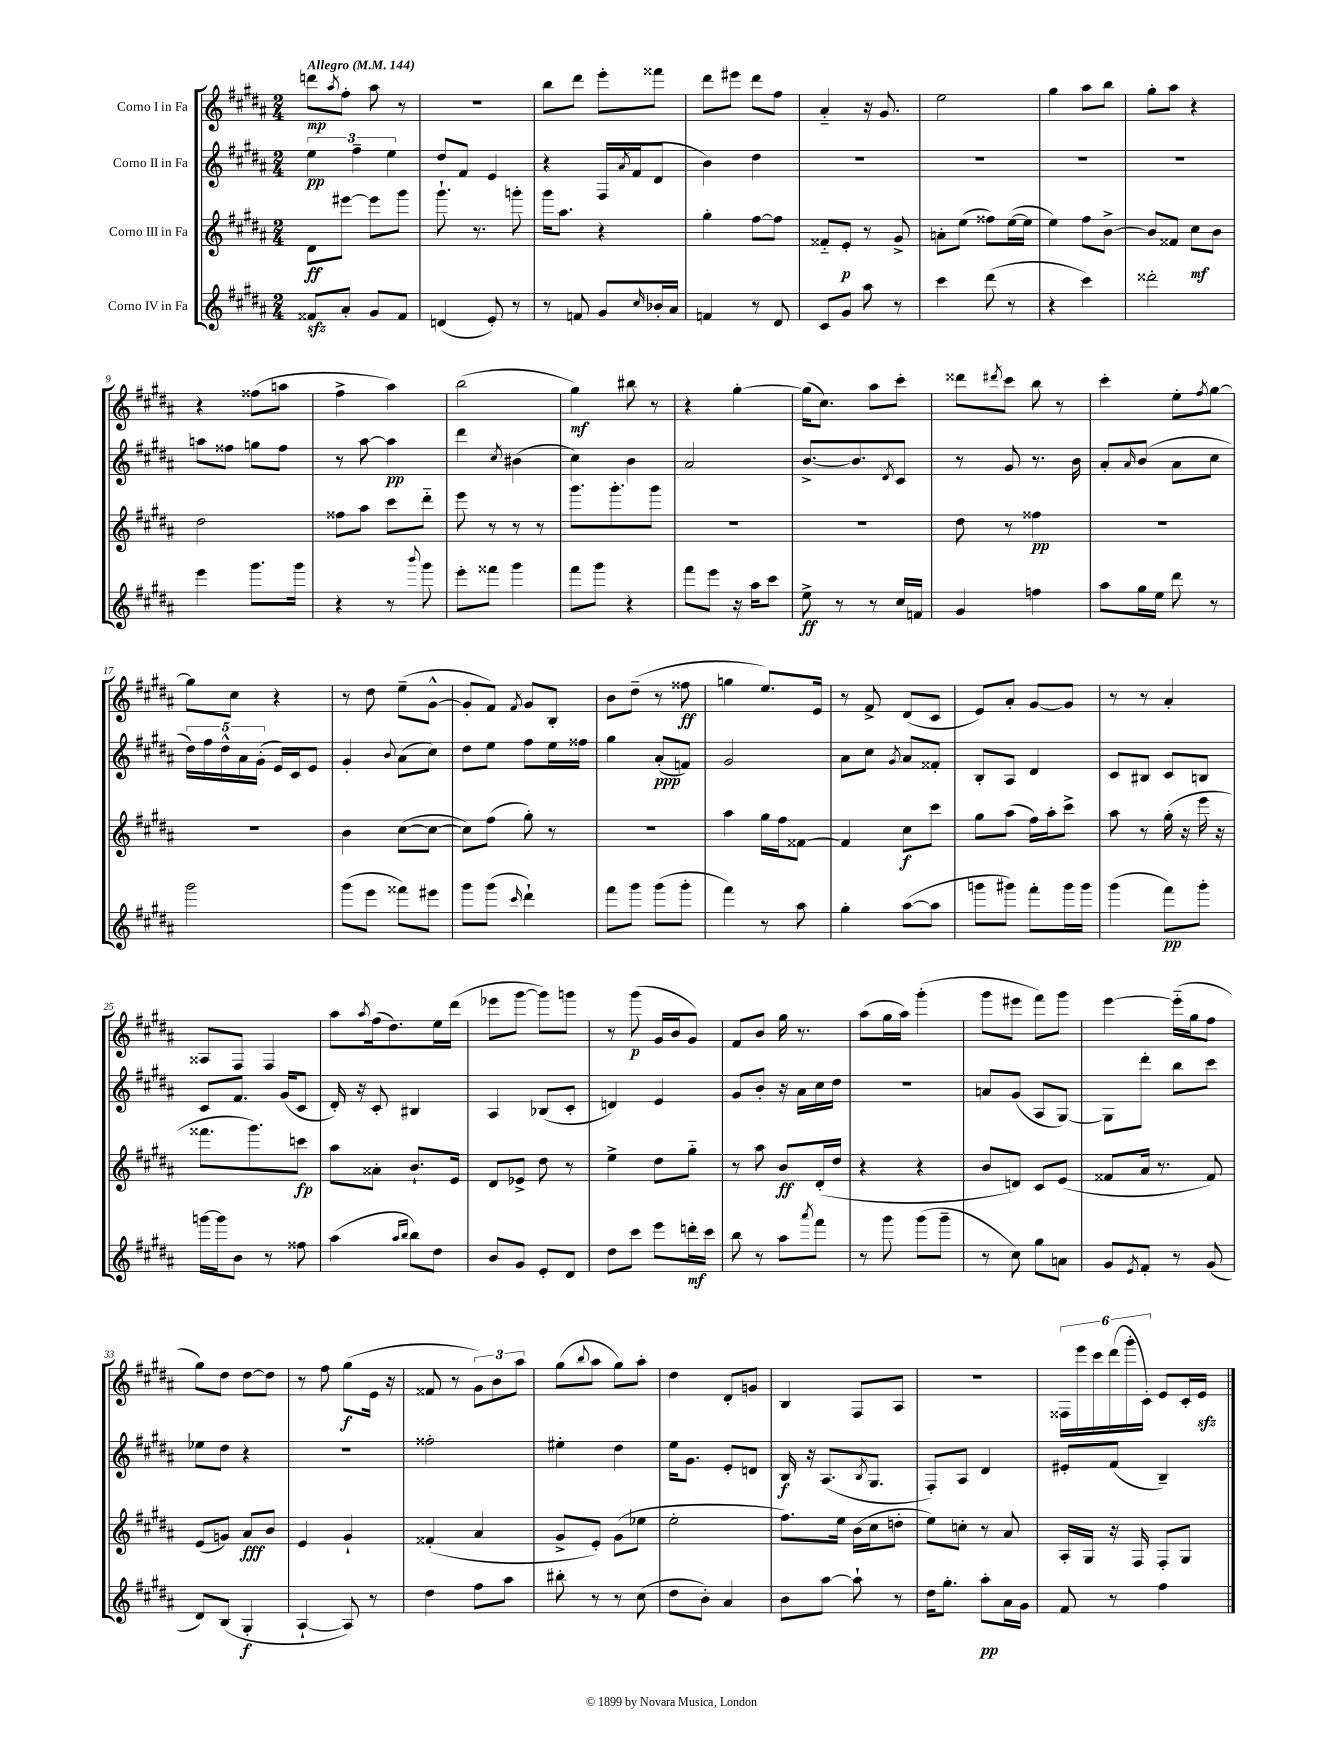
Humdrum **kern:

**kern	**kern	**kern	**kern
*staff4	*staff3	*staff2	*staff1
*clefG2	*clefG2	*clefG2	*clefG2
*k[f#c#g#d#a#]	*k[f#c#g#d#a#]	*k[f#c#g#d#a#]	*k[f#c#g#d#a#]
*M2/4	*M2/4	*M2/4	*M2/4
*MM144	*MM144	*MM144	*MM144
8f##/L	8d#\L	6ee\	8ddd\L
.	.	.	8qaa#/
8a#'/J	[8eee#\J	.	8ff#'\J
.	.	6ff#~\	.
8g#/L	8eee#\]L	.	8aa#\
.	.	6ee\	.
8f##/J	8ggg#\J	.	8r
=	=	=	=
(4d/	8.ggg#`\	8dd#/L	2r
.	.	8f#/J	.
.	8.r	.	.
8e'/)	.	4e/	.
8r	8ggg'\	.	.
=	=	=	=
8r	16ggg#\LK	4r	8bb\L
.	8.aa#\J	.	.
8f/	.	.	8ddd#\J
8g#/L	4r	16F#/LL	8eee'\L
.	.	8qa#/	.
.	.	(16f#/J	.
16qqcc#/	.	.	.
16b-'/L	.	8d#/J	8fff##\J
16a#/JJ	.	.	.
=	=	=	=
4f/	4gg#'\	4b\)	8ddd#\L
.	.	.	8eee#\J
8r	[8ff#\L	4dd#\	8ddd#\L
8d#/	8ff#\]J	.	8ff#\J
=	=	=	=
8c#/L	8f##'~/L	2r	4a#'~/
8g#/J	8e'/J	.	.
8aa#\	8r	.	16r
.	.	.	8.g#/
8r	8g#^/	.	.
=	=	=	=
4ccc#\	8a'\L	2r	2ee\
.	(8ee\J	.	.
(8ddd#\	8ff##\L)	.	.
8r	([16ee\L	.	.
.	16ee\]JJ	.	.
=	=	=	=
4r	4ee\)	2r	4gg#\
4ccc#\)	8ff#\L	.	8aa#\L
.	[8b^\J	.	8bb\J
=	=	=	=
2ddd##'\	8b/]L	2r	8gg#'\L
.	8f##/J	.	8aa#\J
.	8cc#\L	.	4r
.	8b\J	.	.
=	=	=	=
4eee\	2dd#\	8aa\L	4r
.	.	8ff##\J	.
8.ggg#\L	.	8gg\L	(8ff##\L
.	.	8ff##\J	8aa\J
16ggg#\Jk	.	.	.
=	=	=	=
4r	8ff##\L	8r	4ff#^\
.	8aa#\J	[8aa#\	.
8r	8ccc#\L	4aa#\]	4aa#\)
8qqbbb/	.	.	.
8ggg#\	8ddd#'~\J	.	.
=	=	=	=
8eee'\L	8eee\	4ddd#\	(2bb\
8fff##\J	8r	.	.
.	.	8qcc#/	.
4ggg#\	8r	(4b#\	.
.	8r	.	.
=	=	=	=
8fff#\L	8.ggg#\L	4cc#\)	4gg#\)
8ggg#\J	.	.	.
.	8.ggg#'\	.	.
4r	.	4b\	8bb#\
.	8ggg#\J	.	8r
=	=	=	=
8fff#\L	2r	2a#/	4r
8eee\J	.	.	.
16r	.	.	[4gg#'\
16aa#\LK	.	.	.
8ccc#\J	.	.	.
=	=	=	=
8ee^\	2r	[8.b^/L	(16gg#\]LK
.	.	.	8.cc#\J)
8r	.	.	.
.	.	8.b/]	.
8r	.	.	8aa#\L
.	.	8qd#/	.
16cc#/LL	.	8c#/J	8ccc#'\J
16f/JJ	.	.	.
=	=	=	=
4g#/	8dd#\	8r	8ddd##\L
.	.	.	8qddd#/
.	8r	8g#/	8ccc#\J
4ff\	4ff##\	8.r	8bb\
.	.	.	8r
.	.	16b\	.
=	=	=	=
8aa#\L	2r	8a#'/L	4ccc#'\
.	.	16qqa#/	.
16gg#\L	.	(8b/J	.
16ee\JJ	.	.	.
8ddd#\	.	8a#\L	8ee'\L
.	.	.	8qff#/
8r	.	8cc#\J	[8gg#\J
=	=	=	=
2ggg#\	2r	20dd#\LL)	8gg#\]L
.	.	20ff#\	.
.	.	20dd#^^\	.
.	.	.	8cc#\J
.	.	20a#\	.
.	.	(20g#'\JJ	.
.	.	16e/LL)	4r
.	.	16c#/J	.
.	.	8e/J	.
=	=	=	=
(8ggg#\L	4b\	4g#'/	8r
8eee\J	.	.	8dd#\
.	.	8qqb/	.
8fff##\L)	([8cc#\L	(8a#\L	(8ee~\L
8eee#\J	8cc#\_J	8cc#\J)	[8g#^^\J
=	=	=	=
8ggg#\L	8cc#\]L)	8dd#\L	8g#'/]L
(8ggg#\J	(8ff#\J	8ee\J	8f#/J)
16qqccc#/	.	.	8qf#/
4ddd#`\)	8gg#'\)	8ff#\L	8g#/L
.	8r	16ee\L	8B'/J
.	.	16ff##\JJ	.
=	=	=	=
8fff#\L	2r	4gg#\	8b\L
8ggg#\J	.	.	(8dd#~\J
(8ggg#\L	.	(8a#'/L	8r
8ggg#'\J	.	8f/J)	8ff##\
=	=	=	=
4fff#\)	4aa#\	2g#/	4gg\
8r	16gg#\LL	.	8.ee/L)
.	16ff#\J	.	.
8aa#\	[8f##\J	.	.
.	.	.	16e/Jk
=	=	=	=
4gg#'\	4f##/]	8a#\L	8r
.	.	8cc#\J	8f#^/
.	.	8qg#/	.
([8aa#\L	8cc#\L	8a#/L	(8d#/L
8aa#\]J	8ccc#\J	8f##'/J	8c#/J
=	=	=	=
8ggg\L	8gg#\L	8B'/L	8e/L)
8ggg#\J)	(8aa#\J	8A#/J	8a#'/J
8fff#'\L	16ff#\LL)	4d#/	[8g#/L
.	16aa#'\J	.	.
16ggg#\L	8ccc#^\J	.	8g#/]J
16ggg#\JJ	.	.	.
=	=	=	=
(4ggg#\	8aa#\	8c#/L	8r
.	8r	8B#/J	8r
8fff#\L)	(16gg#'\	8c#/L	4a#'/
.	16r	.	.
8ggg#'\J	16eee\	8B/J	.
.	16r	.	.
=	=	=	=
[16ggg\LL	8.fff##\L	8c#/L	8A##/L
16ggg\]J	.	.	.
8b\J	.	8.f#/J	8F#/J
.	8.ggg#\)	.	.
8r	.	.	4F#/
.	.	(16g#/LK	.
8ff##\	8ccc\J	8c#/J	.
=	=	=	=
(4aa#\	8aa#\L	16d#'/)	8aa#\L
.	.	16r	.
.	.	.	8qaa#/
.	8a##'\J	8c#'/	(16ff#\k
.	.	.	8.dd#\)
16qqaa#/LL	.	.	.
16qqbb/JJ	.	.	.
8bb\L)	8.b`/L	4B#/	.
8dd#\J	.	.	16ee\L
.	16e/Jk	.	(16ddd#\JJ
=	=	=	=
8b/L	8d#/L	4A#/	8eee-\L
8g#/J	8e-^/J	.	[8ggg#\J
8e'/L	8dd#\	(8B-/L	8ggg#\]L)
8d#/J	8r	8c#'/J	8ggg\J
=	=	=	=
8dd#\L	4ee^\	4d/)	8r
8ccc#\J	.	.	(8ggg#\
8eee\L	8dd#\L	4e/	16g#/LL
.	.	.	16b/J
16ddd'\L	8gg#'~\J	.	8g#/J)
16ccc#\JJ	.	.	.
=	=	=	=
8bb\	8r	8g#/L	8f#/L
8r	8aa#\	8b'/J	8b/J
8aa#\L	8b/L	16r	16gg#\
.	.	16a#\LL	8.r
8qaaa#/	.	.	.
8fff#\J	(16d#'/L	16cc#\	.
.	16dd#/JJ	16dd#\JJ	.
=	=	=	=
8r	4r	2r	(8aa#\L
8ggg#\	.	.	16gg#\L
.	.	.	16aa#\JJ)
(8ggg#\L	4r	.	(4ggg#'\
8ggg#~\J	.	.	.
=	=	=	=
8r	8b/L	8a/L	8ggg#\L
8cc#\)	8d/J)	(8g#/J	8eee#\J
8gg#\L	8c#/L	8A#/L	8fff#\L)
8a\J	(8e/J	[8G#/J)	8ggg#\J
=	=	=	=
8g#/L	8f##/L	8G#\]L	[4eee\
8qe/	.	.	.
8f#'/J	16a#/Jk	8ddd#'\J	.
.	8.r	.	.
8r	.	8bb\L	(16eee'~\]LL
.	.	.	16gg#\J
(8g#/	8f##/)	8ccc#\J	8ff#\J
=	=	=	=
8d#/L)	(8e/L	8ee-\L	8gg#\L)
(8B/J	8g/J)	8dd#\J	8dd#\J
4G#'/	8a#/L	4r	[8dd#\L
.	8b/J	.	8dd#\]J
=	=	=	=
[4A#`/	4e/	2r	8r
.	.	.	8ff#\
8A#/])	4g#`/	.	(8gg#\L
8r	.	.	16e\Jk
.	.	.	16r
=	=	=	=
4dd#\	(4f##'/	2ff##'\	8f##/
.	.	.	8r
8ff#\L	4a#/	.	12g#\L)
.	.	.	12b\
8aa#\J	.	.	.
.	.	.	12aa#\J
=	=	=	=
8bb#'\	8g#^/L	4ee#'\	(8gg#\L
.	.	.	8qqbb/
8r	8e'/J)	.	8aa#\J
8r	(8g#\L	4dd#\	8gg#\L)
(8cc#\	8ee-\J	.	8aa#'\J
=	=	=	=
8dd#\L	2ee'\	16ee\LK	4dd#\
.	.	8.g#\J	.
8b'\J)	.	.	.
4a#/	.	8e'/L	8d#'/L
.	.	8d/J	8g/J
=	=	=	=
8b\L	8.ff#\L)	16B/	4B/
.	.	16r	.
[8aa#\J	.	(8.A#/L	.
.	16ee\Jk	.	.
8aa#`\]	(16b\LL	.	8F#/L
.	.	8qB/	.
.	16cc#\J	8.G#/J	.
8r	8dd'\J	.	8A#/J
=	=	=	=
16dd#\LK	8ee\L)	8F#'/L)	2r
8.gg#'\J	.	.	.
.	8cc'\J	8A#/J	.
8aa#'\L	8r	4d#/	.
16a#\L	8a#/	.	.
16g#\JJ	.	.	.
=	=	=	=
8f#/	16A#'/LL	8e#'/L	24F##\LL
.	.	.	24eee\
.	16G#/JJ	.	.
.	.	.	24ccc#\
8r	16r	(8f#/J	(24ddd#\
.	.	.	24ggg#'\
.	16F#/	.	.
.	.	.	24c#'\JJ)
4ff#\	8F#'/L	4B~/)	8e/L
.	8G#/J	.	16c#'/L
.	.	.	16e/JJ
==	==	==	==
*-	*-	*-	*-
